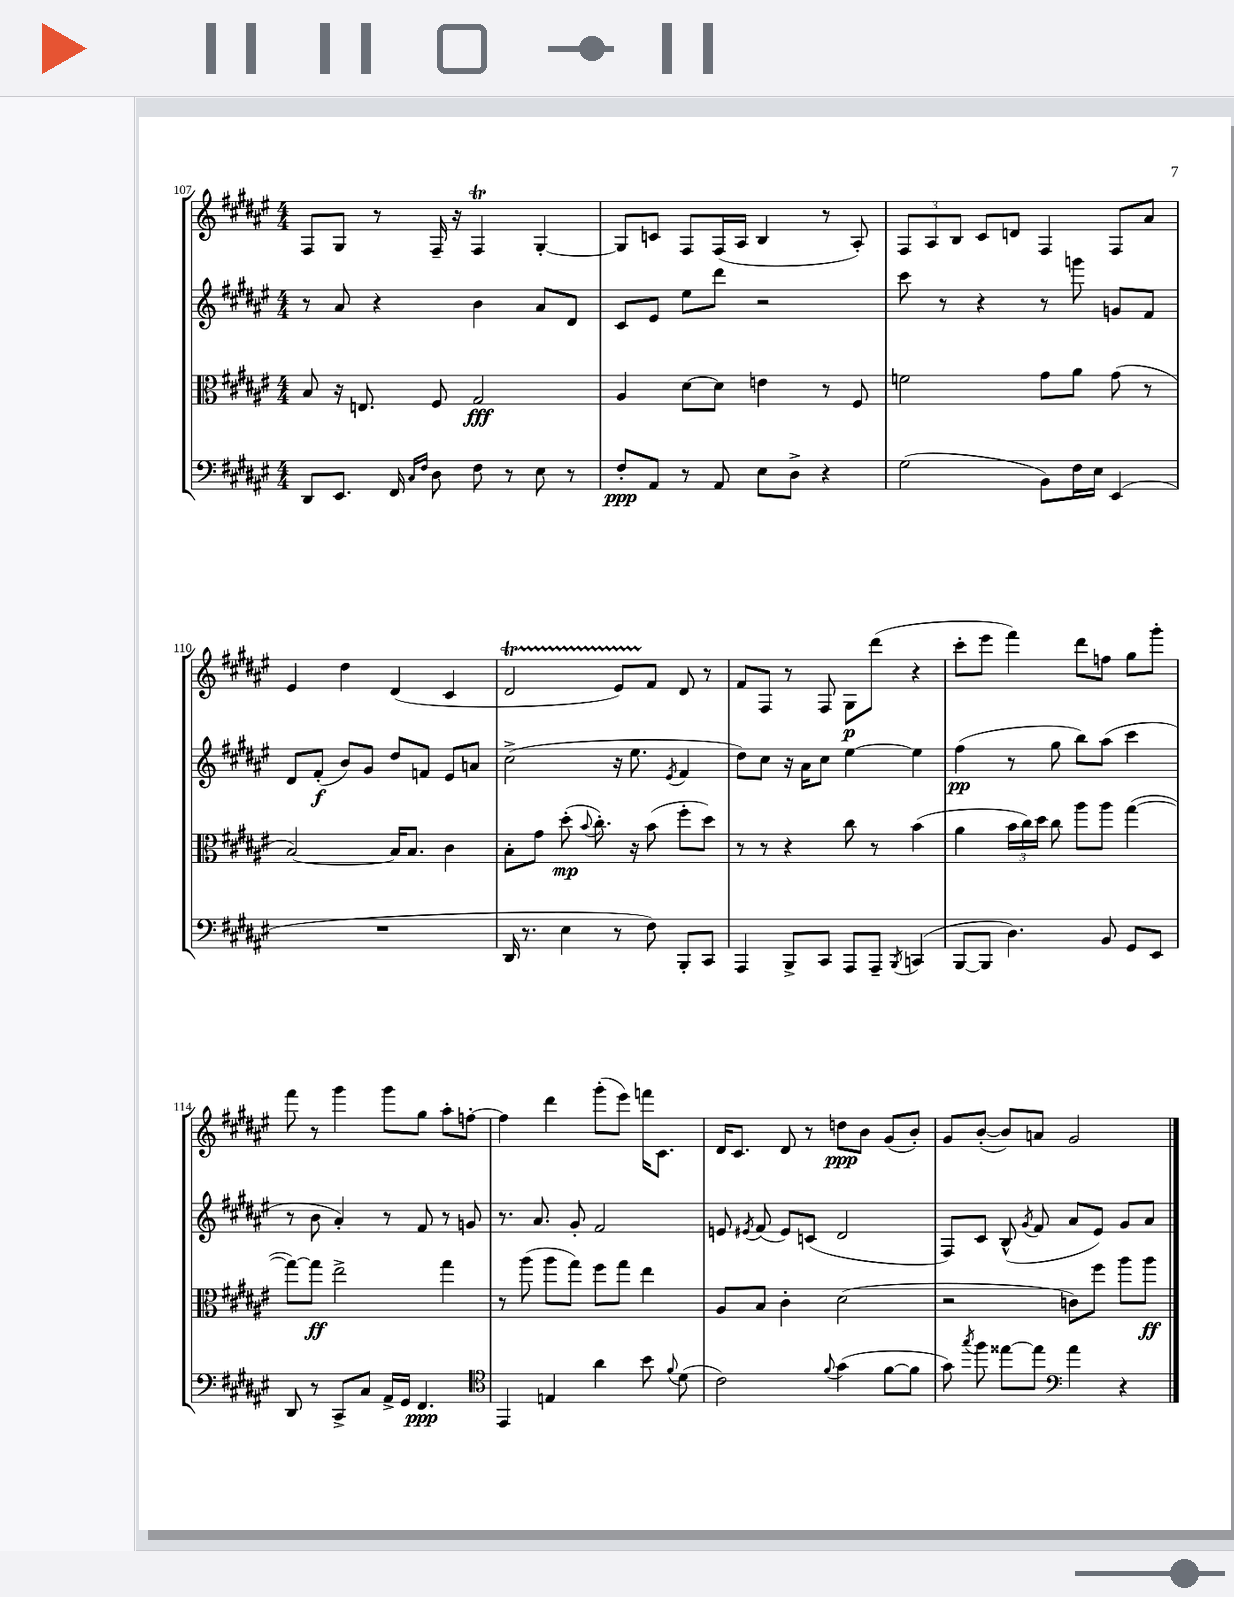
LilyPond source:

<<
\new StaffGroup <<
\new Staff = "s0" {
    \clef treble \key fis \major \numericTimeSignature \time 4/4
    \autoBeamOff fis8[ gis8] r8 fis16-- r16 fis4\trill gis4~-. |
    gis8[ c'8] fis8[ fis16( ais16] b4 r8 ais8-.) |
    \tuplet 3/2 { fis8[ ais8 b8] } cis'8[ d'8] fis4 fis8[ ais'8] |
    eis'4 dis''4 dis'4( cis'4 |
    dis'2\startTrillSpan eis'8[) fis'8]\stopTrillSpan dis'8 r8 |
    fis'8[ fis8] r8 fis8 gis8[\p dis'''8]( r4 |
    cis'''8[-. eis'''8] fis'''4) dis'''8[ f''8] gis''8[ gis'''8]-. |
    fis'''8 r8 gis'''4 gis'''8[ gis''8] ais''8[-. f''8]~-. |
    f''4 dis'''4 gis'''8[-.( eis'''8]) f'''16[ cis'8.] |
    dis'16[ cis'8.] dis'8 r8 d''8[\ppp b'8] gis'8[( b'8]-.) |
    gis'8[ b'8]~-.( b'8[) a'8] gis'2 \bar "|." |
}
\new Staff = "s1" {
    \clef treble \key fis \major \numericTimeSignature \time 4/4
    \autoBeamOff r8 ais'8 r4 b'4 ais'8[ dis'8] |
    cis'8[ eis'8] eis''8[ dis'''8] r2 |
    cis'''8 r8 r4 r8 g'''8 g'8[ fis'8] |
    dis'8[ fis'8]-.\f( b'8[) gis'8] dis''8[ f'8] eis'8[ a'8] |
    cis''2->( r16 eis''8. \acciaccatura { eis'8 } fis'4 |
    dis''8[) cis''8] r16 ais'16[ cis''8] eis''4~ eis''4 |
    fis''4\pp( r8 gis''8 b''8[) ais''8]( cis'''4 |
    r8 b'8 ais'4-.) r8 fis'8 r8 g'8 |
    r8. ais'8. gis'8-. fis'2 |
    e'8 \acciaccatura { eis'8 } fis'8( eis'8[) c'8]( dis'2 |
    fis8[) cis'8] b8-^( \acciaccatura { gis'8 } fis'8 ais'8[ eis'8]) gis'8[ ais'8] \bar "|." |
}
\new Staff = "s2" {
    \clef alto \key fis \major \numericTimeSignature \time 4/4
    \autoBeamOff b8 r16 e8. fis8 gis2\fff |
    ais4 dis'8[~ dis'8] e'4 r8 fis8 |
    f'2 gis'8[ ais'8] gis'8( r8 |
    b2~) b16[ b8.] cis'4 |
    b8[-. gis'8] dis''8-.\mp( \appoggiatura { b'8 } cis''8.-.) r16 b'8( fis''8[-. dis''8]) |
    r8 r8 r4 cis''8 r8 b'4( |
    ais'4 \tuplet 3/2 { b'16[ cis''16) dis''16] } cis''8 ais''8[ ais''8] gis''4~( |
    gis''8[~) gis''8]\ff eis''2-> gis''4 |
    r8 ais''8( ais''8[ gis''8]) fis''8[ gis''8] eis''4 |
    ais8[ b8] cis'4-. dis'2( |
    r2 c'8[) fis''8] ais''8[ ais''8]\ff \bar "|." |
}
\new Staff = "s3" {
    \clef bass \key fis \major \numericTimeSignature \time 4/4
    \autoBeamOff dis,8[ eis,8.] fis,16 \grace { cis16[ fis16] } dis8 fis8 r8 eis8 r8 |
    fis8[-.\ppp ais,8] r8 ais,8 eis8[ dis8]-> r4 |
    gis2( b,8[) fis16 eis16] eis,4( |
    R1 |
    dis,16 r8. eis4 r8 fis8) b,,8[-. cis,8] |
    ais,,4 b,,8[-> cis,8] ais,,8[ ais,,8]-- \acciaccatura { b,,8 } c,4( |
    b,,8[~ b,,8] dis4.) b,8 gis,8[ eis,8] |
    dis,8 r8 cis,8[-> cis8] ais,16[-> gis,16] fis,4.\ppp |
    \clef tenor eis,4 e4 ais'4 b'8 \appoggiatura { fis'8 } dis'8( |
    cis'2) \appoggiatura { fis'8 } gis'4( fis'8[~ fis'8] |
    gis'8) \acciaccatura { gis''8 } fis''8 eisis''8[~ eisis''8] \clef bass ais'4 r4 \bar "|." |
}
>>
>>
\layout { \context { \Score currentBarNumber = #107 } }
